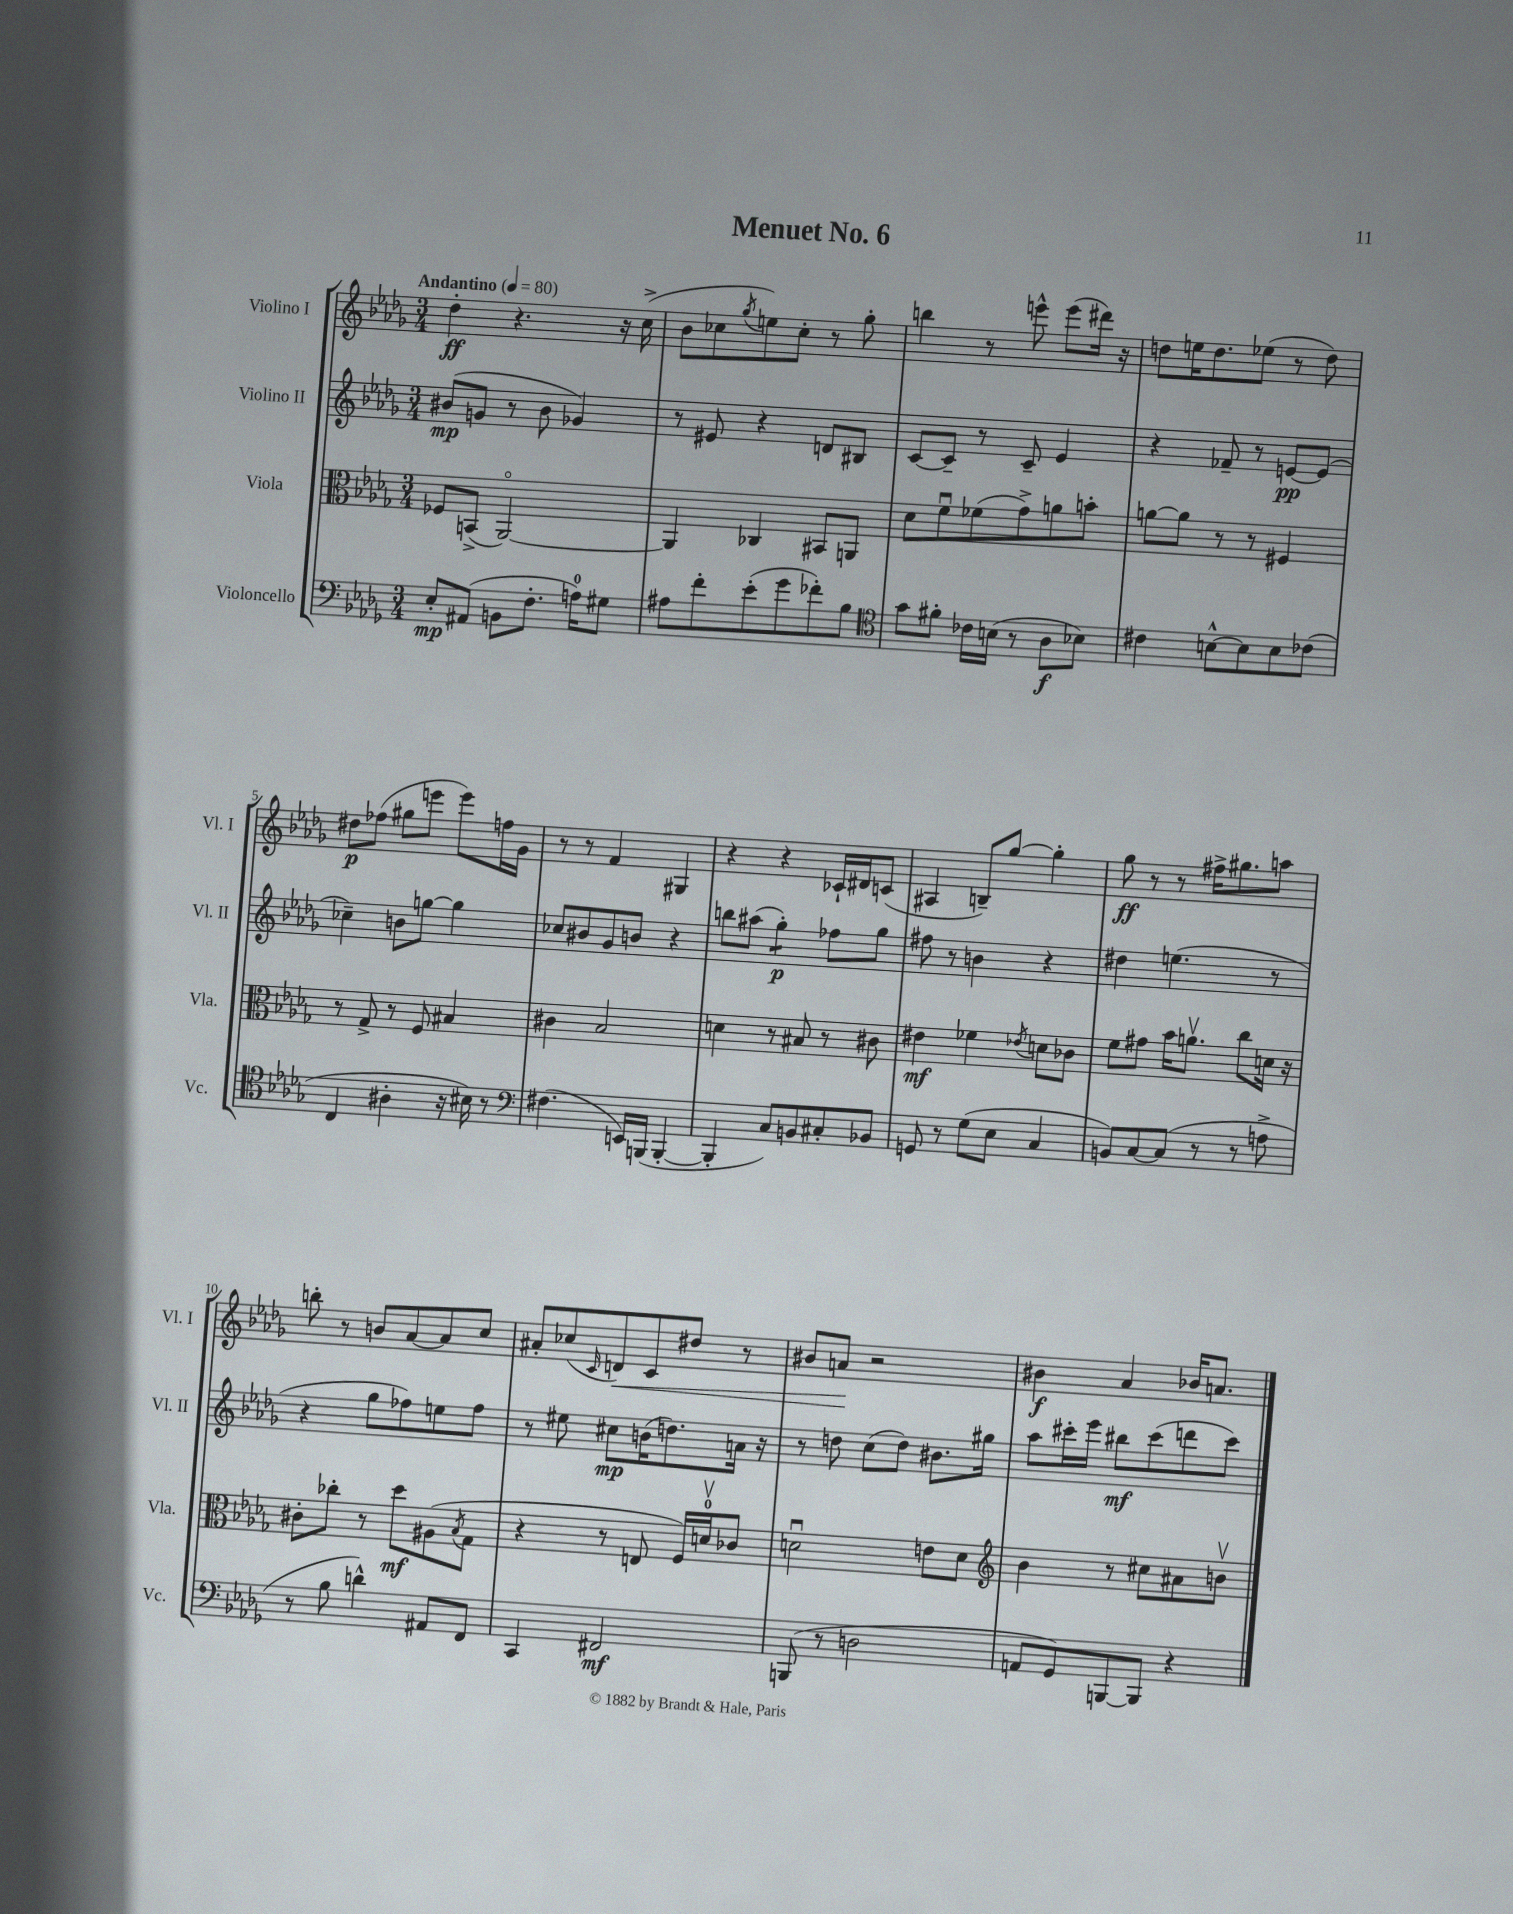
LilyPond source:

\header { title = "Menuet No. 6" }
<<
\new StaffGroup <<
\new Staff = "s0" \with { instrumentName = "Violino I" shortInstrumentName = "Vl. I" } {
    \clef treble \key des \major \numericTimeSignature \time 3/4 \tempo "Andantino" 4 = 80
    des''4-.\ff r4. r16 c''16->( |
    bes'8 ces''8 \acciaccatura { ges''8 } e''8) ces''8-. r8 ges''8-. |
    b''4 r8 e'''8-^ e'''8( dis'''16) r16 |
    d''8 e''16 d''8. ees''8( r8 d''8) |
    dis''8\p fes''8( gis''8 e'''8 e'''8) f''16 ges'16 |
    r8 r8 f'4 gis4 |
    r4 r4 ces'16-! dis'16 c'8( |
    ais4 b8--) ges''8~ ges''4-. |
    ges''8\ff r8 r8 fis''16-> gis''8. a''8 |
    b''8-. r8 b'8 aes'8~ aes'8 c''8 |
    ais'8-. ces''8( \grace { c'16 } d'8\<) c'8 dis''8 r8 |
    bis'8 a'8\! r2 |
    bis'4\f aes'4 bes'16 a'8. \bar "|." |
}
\new Staff = "s1" \with { instrumentName = "Violino II" shortInstrumentName = "Vl. II" } {
    \clef treble \key des \major \numericTimeSignature \time 3/4
    bis'8\mp( g'8 r8 bis'8 ges'4) |
    r8 eis'8 r4 d'8 bis8 |
    c'8~ c'8-- r8 c'8-- ees'4 |
    r4 fes'8-- r8 e'8~\pp e'8( |
    ces''4--) b'8 g''8~ g''4 |
    ces''8 bis'8 ges'8 b'8 r4 |
    b''8 ais''8( ges''4:8-.\p) fes''8 ges''8 |
    fis''8 r8 b'4 r4 |
    dis''4 e''4.( r8 |
    r4 ges''8 fes''8) e''8 fes''8 |
    r8 eis''8 cis''8\mp b'16( d''8.) a'16 r16 |
    r8 d''8 c''8( d''8) bis'8. gis''16 |
    aes''8 cis'''16-. ees'''16 bis''8\mf cis'''8( d'''8 cis'''8) \bar "|." |
}
\new Staff = "s2" \with { instrumentName = "Viola" shortInstrumentName = "Vla." } {
    \clef alto \key des \major \numericTimeSignature \time 3/4
    fes8 b,8->( aes,2~\flageolet) |
    aes,4 ces4 bis,8 a,8 |
    des'8 f'8\downbow fes'8( ges'8->) a'8 b'8-. |
    a'8~ a'8 r8 r8 fis4 |
    r8 ges8-> r8 f8 bis4 |
    cis'4 bes2 |
    d'4 r8 bis8 r8 cis'8 |
    eis'4\mf fes'4 \acciaccatura { ees'8 } d'8 ces'8 |
    f'8 gis'8 bes'16 a'8.\upbow c''8 d'16 r16 |
    cis'8-. ces''8-. r8 des''8\mf ais8( \acciaccatura { bes8 } ges8 |
    r4 r8 e8 f16) d'16-0\upbow ces'8 |
    d'2\downbow e'8 d'8 |
    \clef treble bes'4 r8 cis''8 ais'8 b'8\upbow \bar "|." |
}
\new Staff = "s3" \with { instrumentName = "Violoncello" shortInstrumentName = "Vc." } {
    \clef bass \key des \major \numericTimeSignature \time 3/4
    ees8-.\mp ais,8( b,8 f8.-. a16-0) gis8 |
    ais8 f'8-. ees'8-.( ges'8 fes'8-.) bes8 |
    \clef tenor ges'8 fis'8-. ces'16 b16( r8 aes8\f bes8) |
    cis'4 b8~-^ b8 b8 ces'8( |
    c4 ais4-. r16 bis16) r8 |
    \clef bass fis4.( e,16) b,,16( b,,4~-. |
    b,,4-. c8) b,8 cis8-. bes,8 |
    g,8 r8 ges8( ees8 c4 |
    b,8) c8~ c8( r8 r8 a8-> |
    r8 bes8 d'4-^) ais,8 f,8 |
    c,4 fis,2\mf |
    b,,8( r8 d2 |
    a,8 ges,8) b,,8~ b,,8 r4 \bar "|." |
}
>>
>>
